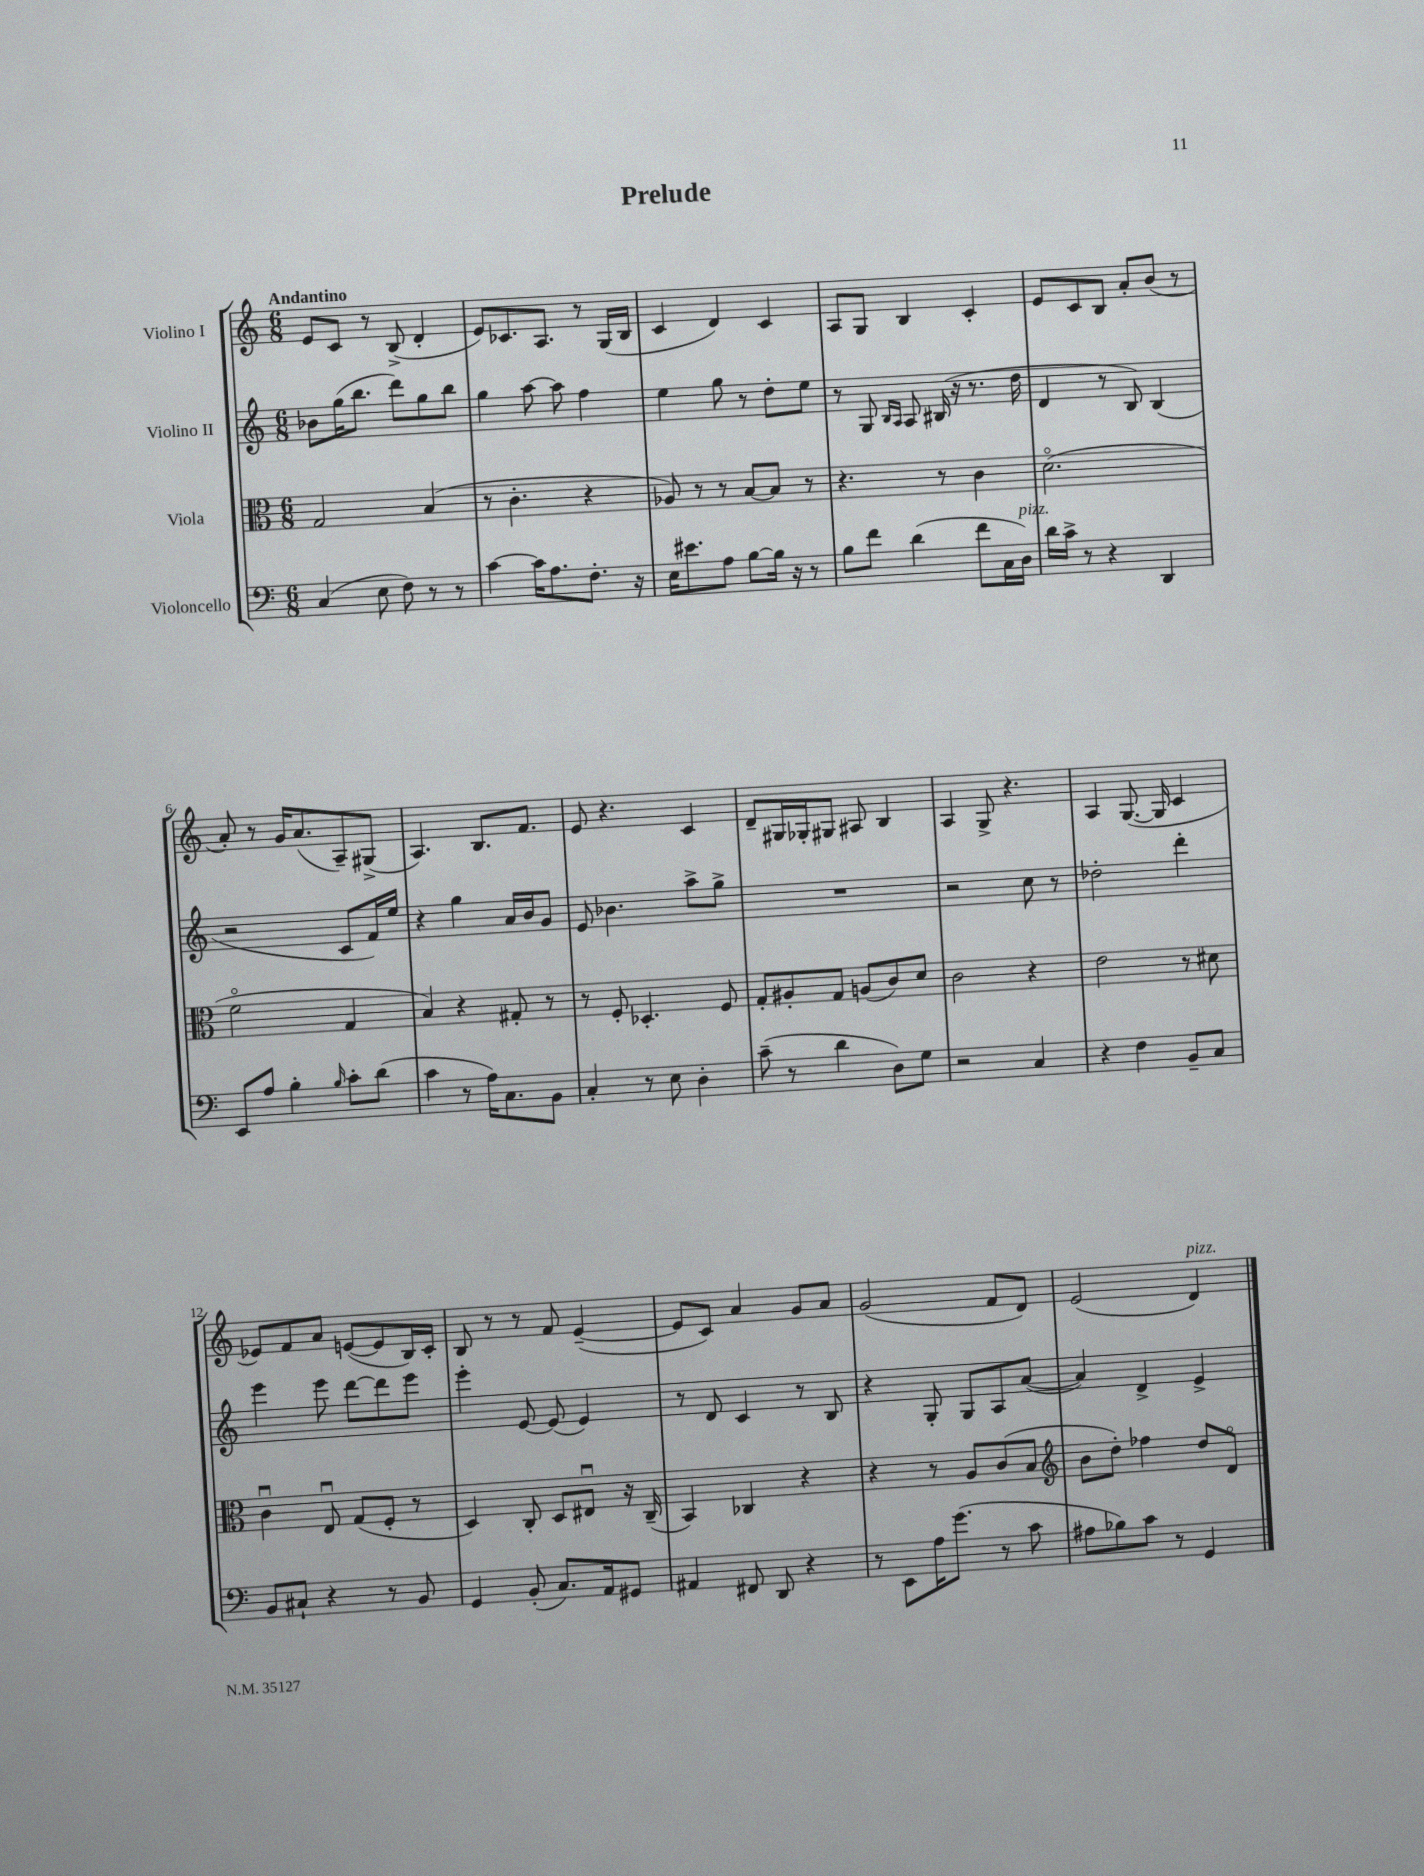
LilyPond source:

\header { title = "Prelude" }
<<
\new StaffGroup <<
\new Staff = "s0" \with { instrumentName = "Violino I" } {
    \clef treble \key c \major \numericTimeSignature \time 6/8 \tempo "Andantino"
    e'8 c'8 r8 b8->( d'4-. |
    e'8) ces'8. a8. r8 g16( b16 |
    c'4 d'4) c'4 |
    a8 g8 b4 c'4-. |
    e'8 c'8 b8 a'8-. b'8( r8 |
    a'8-.) r8 g'16 a'8.( a8--) gis8->( |
    a4.) b8. f'8. |
    e'8 r4. c'4 |
    d'8-- gis16 ges16-. gis8 ais8 b4 |
    a4 g8-> r4. |
    a4 g8.~( g16 c'4 |
    ees'8) f'8 a'8 e'8~( e'8 b16) c'16-. |
    b8 r8 r8 f'8 e'4~--( |
    e'8 c'8) a'4 g'8 a'8 |
    g'2( f'8 d'8) |
    e'2( d'4^\markup { \italic "pizz." }) \bar "|." |
}
\new Staff = "s1" \with { instrumentName = "Violino II" } {
    \clef treble \key c \major \numericTimeSignature \time 6/8
    bes'8 g''16( b''8. d'''8) g''8 b''8 |
    g''4 a''8~ a''8 f''4 |
    e''4 g''8 r8 d''8-. e''8 |
    r8 g8 \grace { b16 a16 } a8 bis16( r16 r8. d''16 |
    d'4 r8 b8) b4( |
    r2 c'8 f'16) e''16 |
    r4 g''4 a'16 b'16 g'8 |
    e'8 bes'4. a''8-> g''8-> |
    R2. |
    r2 c''8 r8 |
    des''2-. d'''4-. |
    e'''4 e'''8 d'''8~ d'''8 e'''8 |
    e'''4-. e'8~ e'8( e'4) |
    r8 d'8 c'4 r8 b8 |
    r4 g8-. g8 a8 a'8~( |
    a'4) d'4-> e'4-> \bar "|." |
}
\new Staff = "s2" \with { instrumentName = "Viola" } {
    \clef alto \key c \major \numericTimeSignature \time 6/8
    g2 b4( |
    r8 c'4.-. r4 |
    aes8) r8 r8 b8~ b8 r8 |
    r4. r8 c'4 |
    d'2.\flageolet( |
    f'2\flageolet g4 |
    b4) r4 gis8-. r8 |
    r8 f8-. des4.-. f8 |
    g8-. ais8-. g8 a8( c'8) d'8 |
    c'2 r4 |
    e'2 r8 dis'8 |
    c'4\downbow e8\downbow g8( f8-. r8 |
    d4) c8-. d8 eis8\downbow r16 c16--( |
    b,4) ces4 r4 |
    r4 r8 a8 c'8( b8 |
    \clef treble b'8 d''8-.) fes''4 d''8 d'8\flageolet \bar "|." |
}
\new Staff = "s3" \with { instrumentName = "Violoncello" } {
    \clef bass \key c \major \numericTimeSignature \time 6/8
    c4( e8 f8) r8 r8 |
    c'4~ c'16 a8. f8.-. r16 |
    e16 eis'8. a8 b8~ b16 r16 r8 |
    b8 f'8 d'4( f'8 c16 d16^\markup { \italic "pizz." }) |
    d'16 c'16-> r8 r4 d,4 |
    e,8 a8 b4-. \grace { b16 } c'8-. d'8( |
    c'4 r8 a16) c8. b,8 |
    c4-. r8 e8 d4-. |
    c'8--( r8 d'4 d8) g8 |
    r2 c4 |
    r4 f4 b,8-- c8 |
    b,8 cis8-! r4 r8 b,8 |
    g,4 b,8-.( c8.) a,16 gis,8 |
    ais,4 fis,8 d,8 r4 |
    r8 e,8 a16 g'8.( r8 c'8 |
    ais8 bes8) c'8 r8 g,4 \bar "|." |
}
>>
>>
